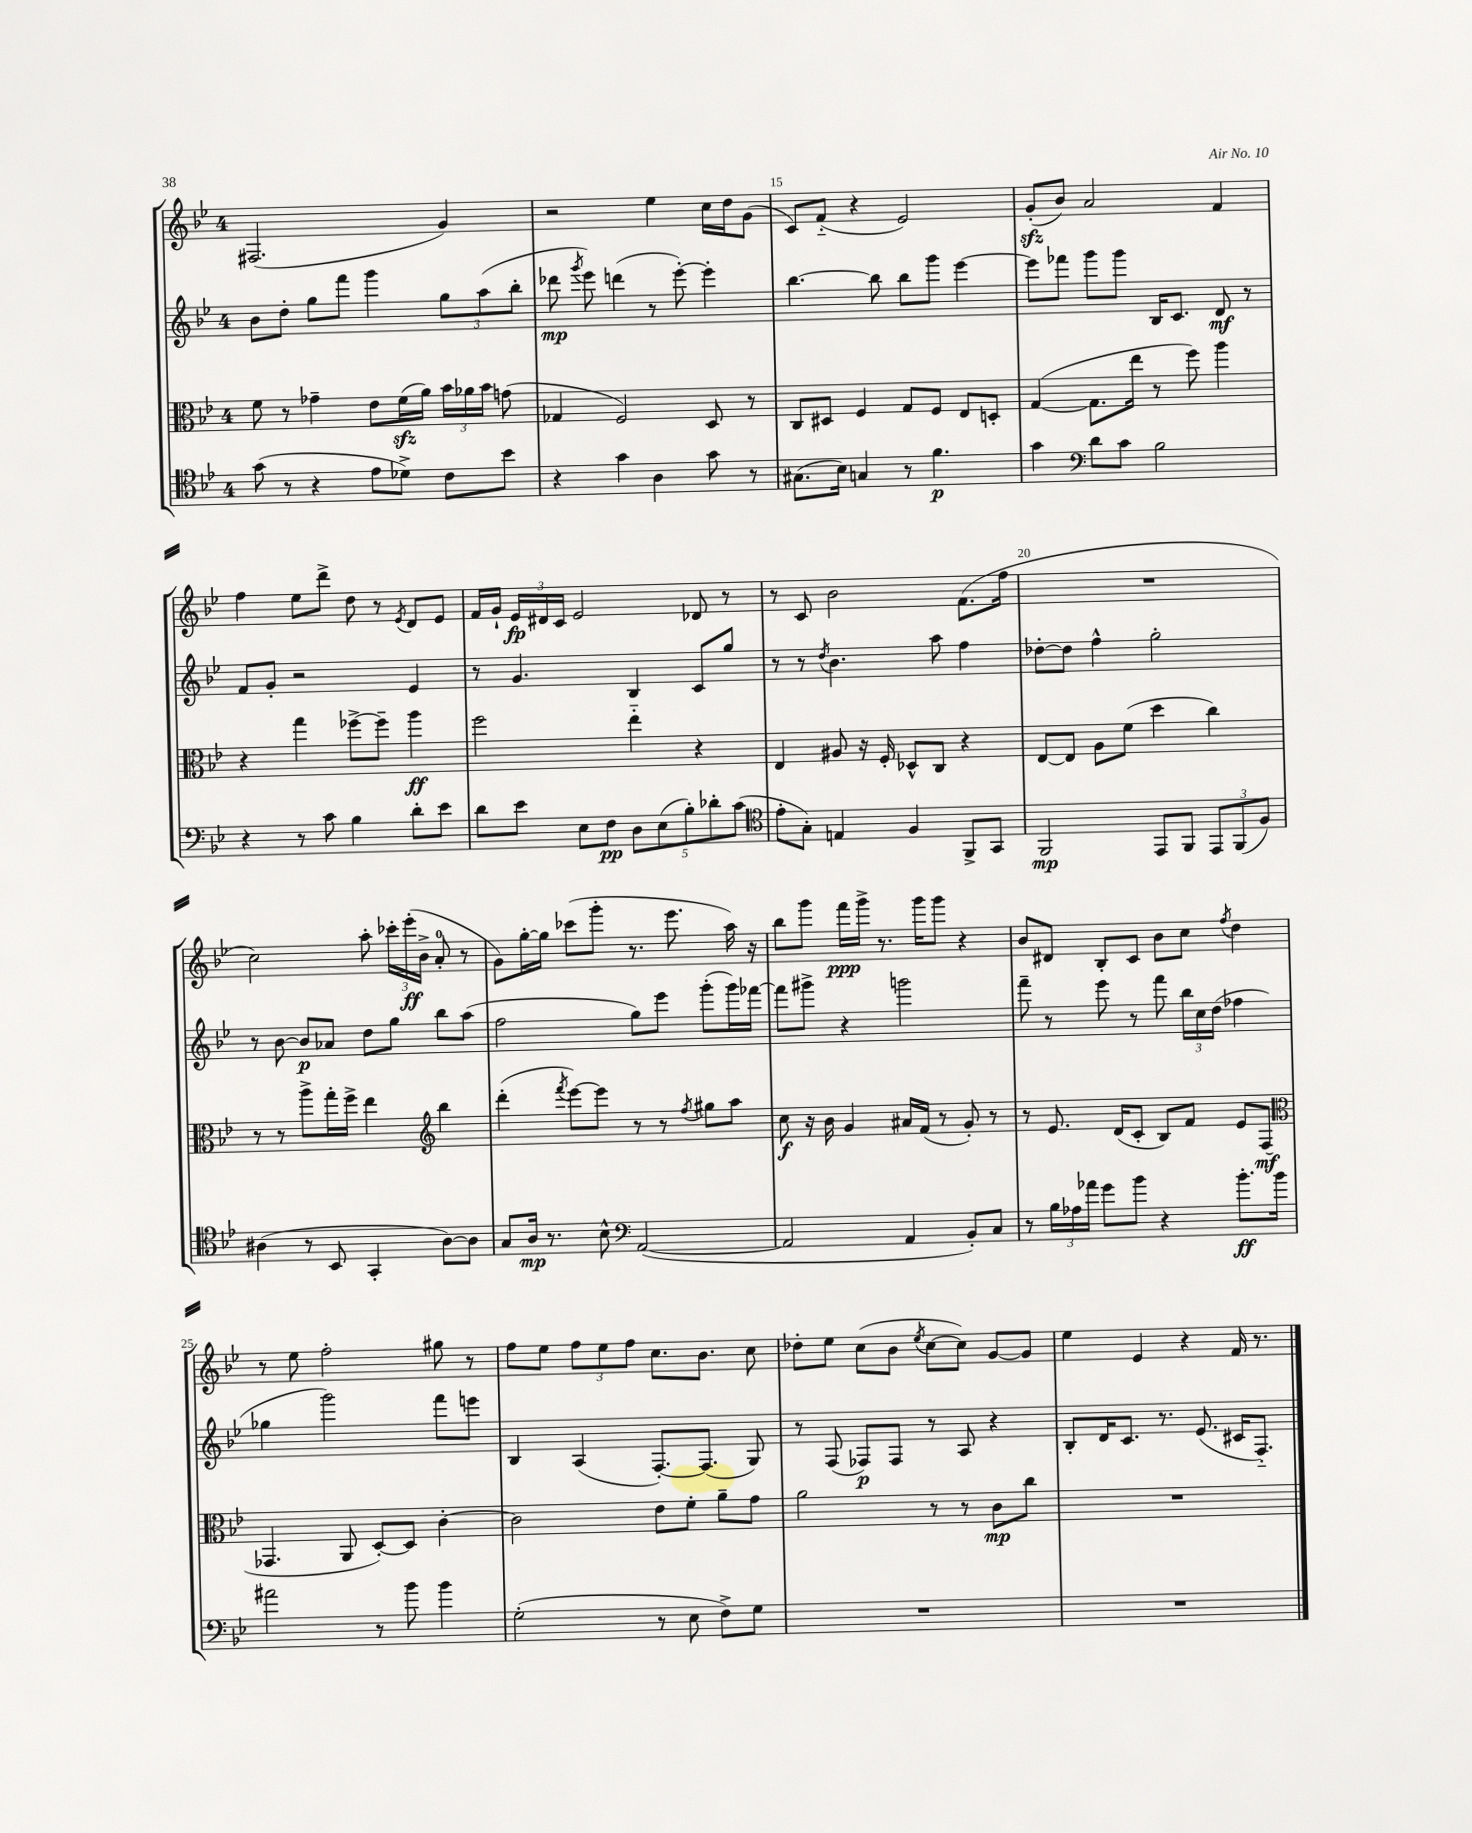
<<
\new StaffGroup <<
\new Staff = "s0" {
    \clef treble \key bes \major \once \override Staff.TimeSignature.style = #'single-digit \time 4/4
    \autoBeamOff fis2.( g'4) |
    r2 ees''4 c''16[ d''16 g'8]( |
    c'8[) f'8]-_( r4 ees'2) |
    g'8[-.\sfz( bes'8]) a'2 f'4 |
    f''4 ees''8[ d'''8]-> d''8 r8 \acciaccatura { ees'8 } d'8[ ees'8] |
    f'16[ g'16]-! \tuplet 3/2 { ees'16[\fp dis'16 c'16] } ees'2 des'8 r8 |
    r8 c'8 bes'2 f'8.[( f''16] |
    R1 |
    c''2) a''8-. \tuplet 3/2 { ces'''16[-. ees'''16-.\ff( bes'16]-> } a'8-0-. r8 |
    g'8[) g''16~-. g''16] ces'''8[( g'''8]-. r8. ees'''8. a''16) r16 |
    bes''8[ g'''8] f'''16[\ppp g'''16]-> r8. g'''16[ g'''8] r4 |
    bes'8[ dis'8] bes8[-. c'8] bes'8[ c''8] \acciaccatura { f''8 } d''4 |
    r8 ees''8 f''2-. gis''8 r8 |
    f''8[ ees''8] \tuplet 3/2 { f''8[ ees''8 f''8] } c''8.[ bes'8.] c''8 |
    des''8[-. ees''8] c''8[( bes'8] \acciaccatura { ees''8 } c''8[~ c''8]) g'8[~ g'8] |
    ees''4 ees'4 r4 f'16 r8. \bar "|." |
}
\new Staff = "s1" {
    \clef treble \key bes \major \once \override Staff.TimeSignature.style = #'single-digit \time 4/4
    \autoBeamOff bes'8[ d''8]-. g''8[ f'''8] g'''4 \tuplet 3/2 { g''8[ a''8( bes''8]-. } |
    des'''8\mp \acciaccatura { g'''8 } ees'''8) d'''4( r8 ees'''8~-.) ees'''4-. |
    bes''4.~ bes''8 bes''8[ g'''8] ees'''4~ |
    ees'''8[ fes'''8] g'''8[ g'''8] bes16[ c'8.] d'8\mf r8 |
    f'8[ g'8]-. r2 ees'4 |
    r8 g'4. bes4 c'8[ g''8] |
    r8 r8 \acciaccatura { d''8 } bes'4. a''8 f''4 |
    des''8[~-. des''8] f''4-^ g''2-. |
    r8 bes'8~ bes'8[\p aes'8] d''8[ g''8] bes''8[ a''8]( |
    f''2 g''8[) ees'''8] g'''8[-.( g'''16) fes'''16]~ |
    fes'''8[ gis'''8]-> r4 g'''2 |
    f'''8-- r8 ees'''8 r8 f'''8 \tuplet 3/2 { bes''16[ c''16 d''16]( } fes''4 |
    ges''4 g'''2) f'''8[ e'''8] |
    bes4 a4( f8.[~-.) f8.]( g8) |
    r8 f8( fes8[\p) fes8] r8 a8 r4 |
    bes8[-. d'16 c'8.] r8. ees'8.( cis'16[ f8.]-_) \bar "|." |
}
\new Staff = "s2" {
    \clef alto \key bes \major \once \override Staff.TimeSignature.style = #'single-digit \time 4/4
    \autoBeamOff f'8 r8 ges'4-- ees'8[ f'16\sfz( a'16]) \tuplet 3/2 { bes'16[ aes'16 bes'16] } g'8( |
    ges4 f2) d8 r8 |
    c8[ dis8] f4 g8[ f8] ees8[ d8]-. |
    g4~( g8.[ ees''16] r8 f''8) a''4 |
    r4 g''4 fes''8[~-> fes''8]-- a''4\ff |
    f''2 ees''4-_ r4 |
    ees4 ais8 r16 f16-. des8[-^ c8] r4 |
    ees8[~ ees8] a8[ f'8]( d''4 c''4) |
    r8 r8 a''8[-> g''16-. f''16]-> ees''4 \clef treble bes''4 |
    d'''4-.( \acciaccatura { f'''8 } ees'''8[~) ees'''8] r8 r8 \acciaccatura { f''8 } gis''8[ a''8] |
    c''8\f r16 bes'16 g'4 ais'16[ f'16]( r8 g'8-.) r8 |
    r8 ees'8. d'16[( c'8]-. bes8[) f'8] ees'8[ f8]\mf( |
    \clef alto ges,4. a,8 d8[~-.) d8] c'4~-. |
    c'2 ees'8[ f'8]-. a'8[-- g'8] |
    a'2 r8 r8 c'8[\mp c''8] |
    R1 \bar "|." |
}
\new Staff = "s3" {
    \clef tenor \key bes \major \once \override Staff.TimeSignature.style = #'single-digit \time 4/4
    \autoBeamOff g'8( r8 r4 ees'8[ des'8]->) c'8[ bes'8] |
    r4 g'4 a4 g'8 r8 |
    gis8.[( bes16]) g4 r8 f'4.\p |
    g'4 \clef bass d'8[ c'8] bes2 |
    r4 r8 c'8 bes4 d'8[-. ees'8] |
    d'8[ ees'8] ees8[ f8]\pp \tuplet 5/4 { d8[ ees8( bes8-.) des'8-. c'8]( } |
    \clef tenor ees'8[-. g8]-.) e4 f4 f,8[-> g,8] |
    f,2\mp ees,8[ f,8] \tuplet 3/2 { ees,8[ f,8( f8]) } |
    ais4( r8 bes,8 g,4-. ais8[~) ais8] |
    g8[ a16]\mp r8. bes8-^ \clef bass a,2~( |
    a,2 a,4 bes,8[-.) c8] |
    r8 \tuplet 3/2 { bes16[ aes16 aes'16] } g'8[ bes'8] r4 bes'8.[-.\ff bes'16] |
    ais'2 r8 bes'8 bes'4 |
    g2-.( r8 ees8 f8[->) g8] |
    R1 |
    R1 \bar "|." |
}
>>
>>
\layout { \context { \Score currentBarNumber = #13 \override BarNumber.break-visibility = ##(#f #t #t) barNumberVisibility = #(every-nth-bar-number-visible 5) } }
